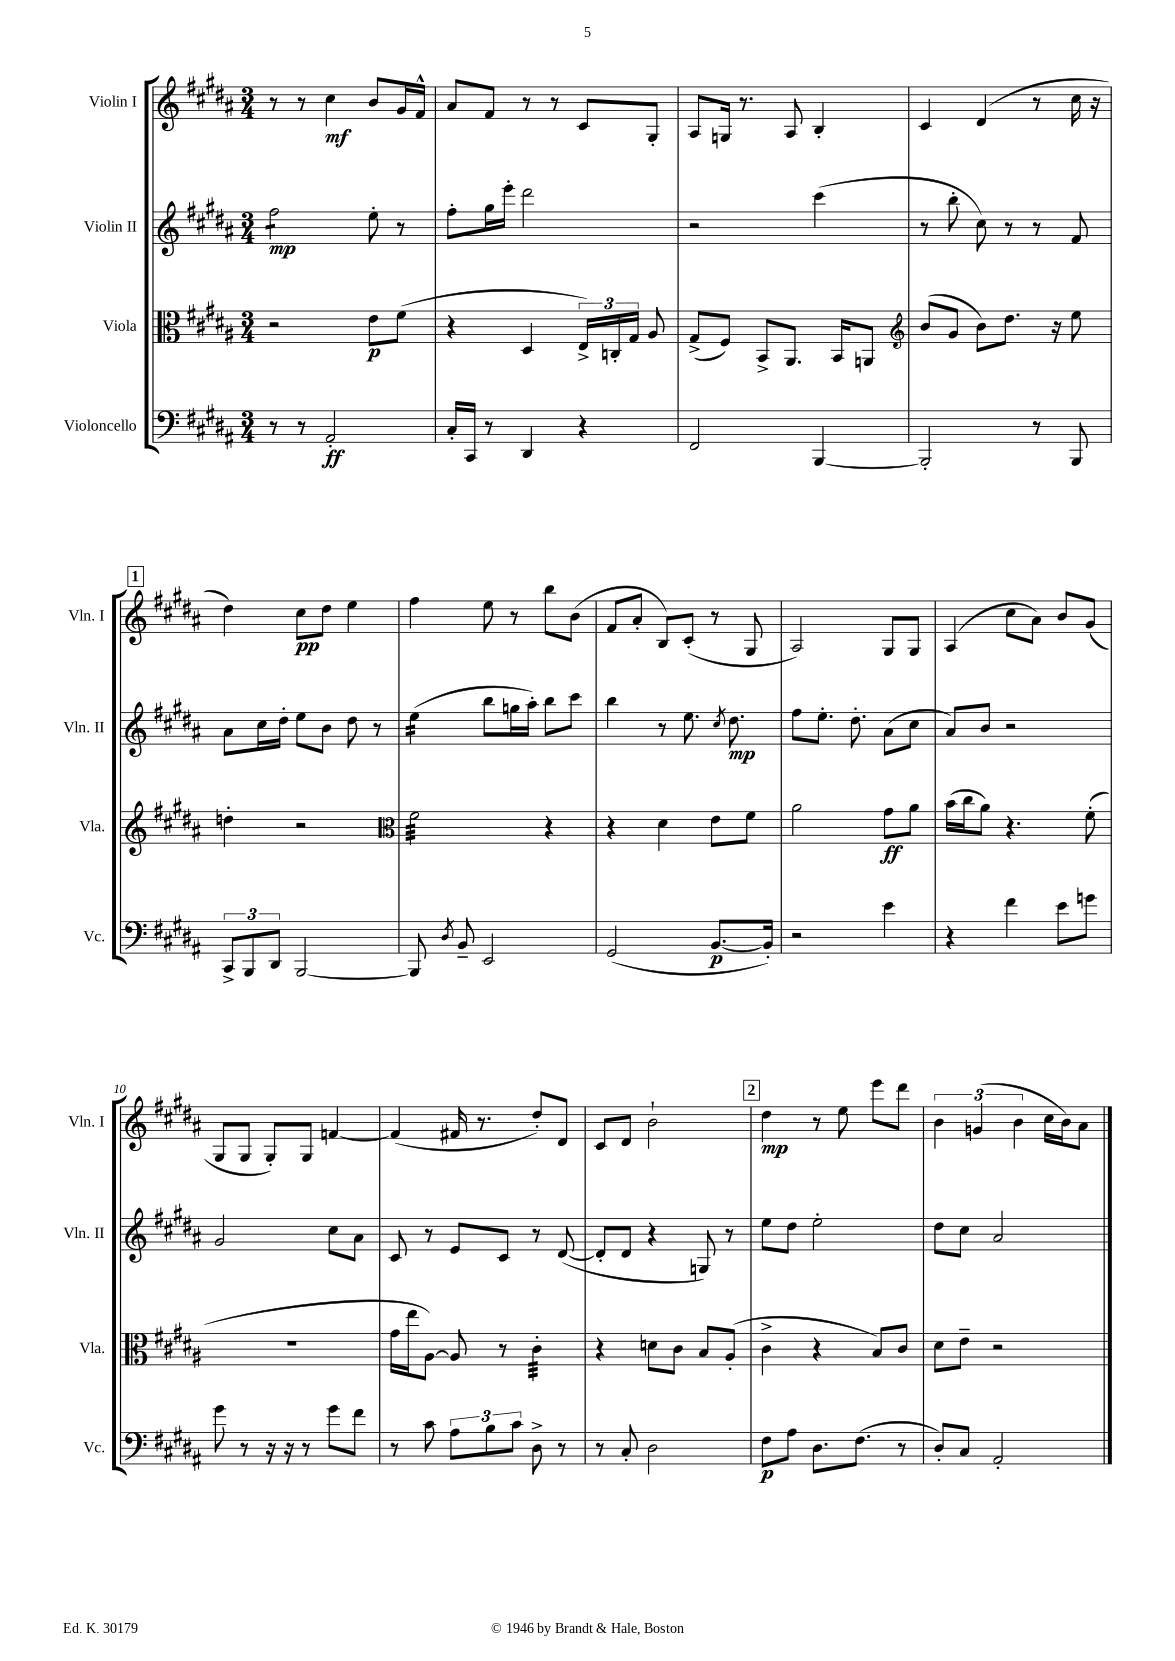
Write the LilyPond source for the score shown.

<<
\new StaffGroup <<
\new Staff = "s0" \with { instrumentName = "Violin I" shortInstrumentName = "Vln. I" } {
    \clef treble \key b \major \numericTimeSignature \time 3/4
    \autoBeamOff r8 r8 cis''4\mf b'8[ gis'16 fis'16]-^ |
    ais'8[ fis'8] r8 r8 cis'8[ gis8]-. |
    ais8[ g16] r8. ais8 b4-. |
    cis'4 dis'4( r8 cis''16 r16 |
    \mark \markup { \box "1" } dis''4) cis''8[\pp dis''8] e''4 |
    fis''4 e''8 r8 b''8[ b'8]( |
    fis'8[ ais'8]-. b8[) cis'8]-.( r8 gis8 |
    ais2) gis8[ gis8] |
    ais4( cis''8[ ais'8]) b'8[ gis'8]( |
    gis8[ gis8] gis8[-.) gis8] f'4~ |
    f'4( fis'16 r8. dis''8[-.) dis'8] |
    cis'8[ dis'8] b'2-! |
    \mark \markup { \box "2" } dis''4\mp r8 e''8 e'''8[ dis'''8] |
    \tuplet 3/2 { b'4 g'4( b'4 } cis''16[ b'16) ais'8] \bar "|." |
}
\new Staff = "s1" \with { instrumentName = "Violin II" shortInstrumentName = "Vln. II" } {
    \clef treble \key b \major \numericTimeSignature \time 3/4
    \autoBeamOff fis''2:8\mp e''8-. r8 |
    fis''8[-. gis''16 e'''16]-. dis'''2 |
    r2 cis'''4( |
    r8 b''8-. cis''8) r8 r8 fis'8 |
    \mark \markup { \box "1" } ais'8[ cis''16 dis''16]-. e''8[ b'8] dis''8 r8 |
    e''4:16( b''8[ g''16 ais''16]-.) b''8[ cis'''8] |
    b''4 r8 e''8. \acciaccatura { cis''8 } dis''8.\mp |
    fis''8[ e''8.]-. dis''8.-. ais'8[( cis''8] |
    ais'8[) b'8] r2 |
    gis'2 cis''8[ ais'8] |
    cis'8 r8 e'8[ cis'8] r8 dis'8~( |
    dis'8[-. dis'8] r4 g8) r8 |
    \mark \markup { \box "2" } e''8[ dis''8] e''2-. |
    dis''8[ cis''8] ais'2 \bar "|." |
}
\new Staff = "s2" \with { instrumentName = "Viola" shortInstrumentName = "Vla." } {
    \clef alto \key b \major \numericTimeSignature \time 3/4
    \autoBeamOff r2 e'8[\p fis'8]( |
    r4 dis4 \tuplet 3/2 { e16[->) c16-. gis16] } ais8 |
    gis8[->( fis8]) b,8[-> ais,8.] b,16[ a,8] |
    \clef treble b'8[( gis'8] b'8[) dis''8.] r16 e''8 |
    \mark \markup { \box "1" } d''4-. r2 |
    \clef alto fis'2:32 r4 |
    r4 dis'4 e'8[ fis'8] |
    ais'2 gis'8[\ff ais'8] |
    b'16[( cis''16 ais'8]) r4. fis'8-.( |
    R2. |
    gis'16[ e''16 ais8]~) ais8 r8 cis'4:32-. |
    r4 d'8[ cis'8] b8[ ais8]-.( |
    \mark \markup { \box "2" } cis'4-> r4 b8[) cis'8] |
    dis'8[ e'8]-- r2 \bar "|." |
}
\new Staff = "s3" \with { instrumentName = "Violoncello" shortInstrumentName = "Vc." } {
    \clef bass \key b \major \numericTimeSignature \time 3/4
    \autoBeamOff r8 r8 ais,2-.\ff |
    cis16[-. cis,16] r8 dis,4 r4 |
    fis,2 b,,4~ |
    b,,2-. r8 b,,8 |
    \mark \markup { \box "1" } \tuplet 3/2 { cis,8[-> b,,8 dis,8] } b,,2~ |
    b,,8 \acciaccatura { dis8 } b,8-- e,2 |
    gis,2( b,8.[~\p b,16]-.) |
    r2 e'4 |
    r4 fis'4 e'8[ g'8] |
    gis'8 r8 r16 r16 r8 gis'8[ fis'8] |
    r8 cis'8 \tuplet 3/2 { ais8[ b8 cis'8] } dis8-> r8 |
    r8 cis8-. dis2 |
    \mark \markup { \box "2" } fis8[\p ais8] dis8.[ fis8.]( r8 |
    dis8[-.) cis8] ais,2-. \bar "|." |
}
>>
>>
